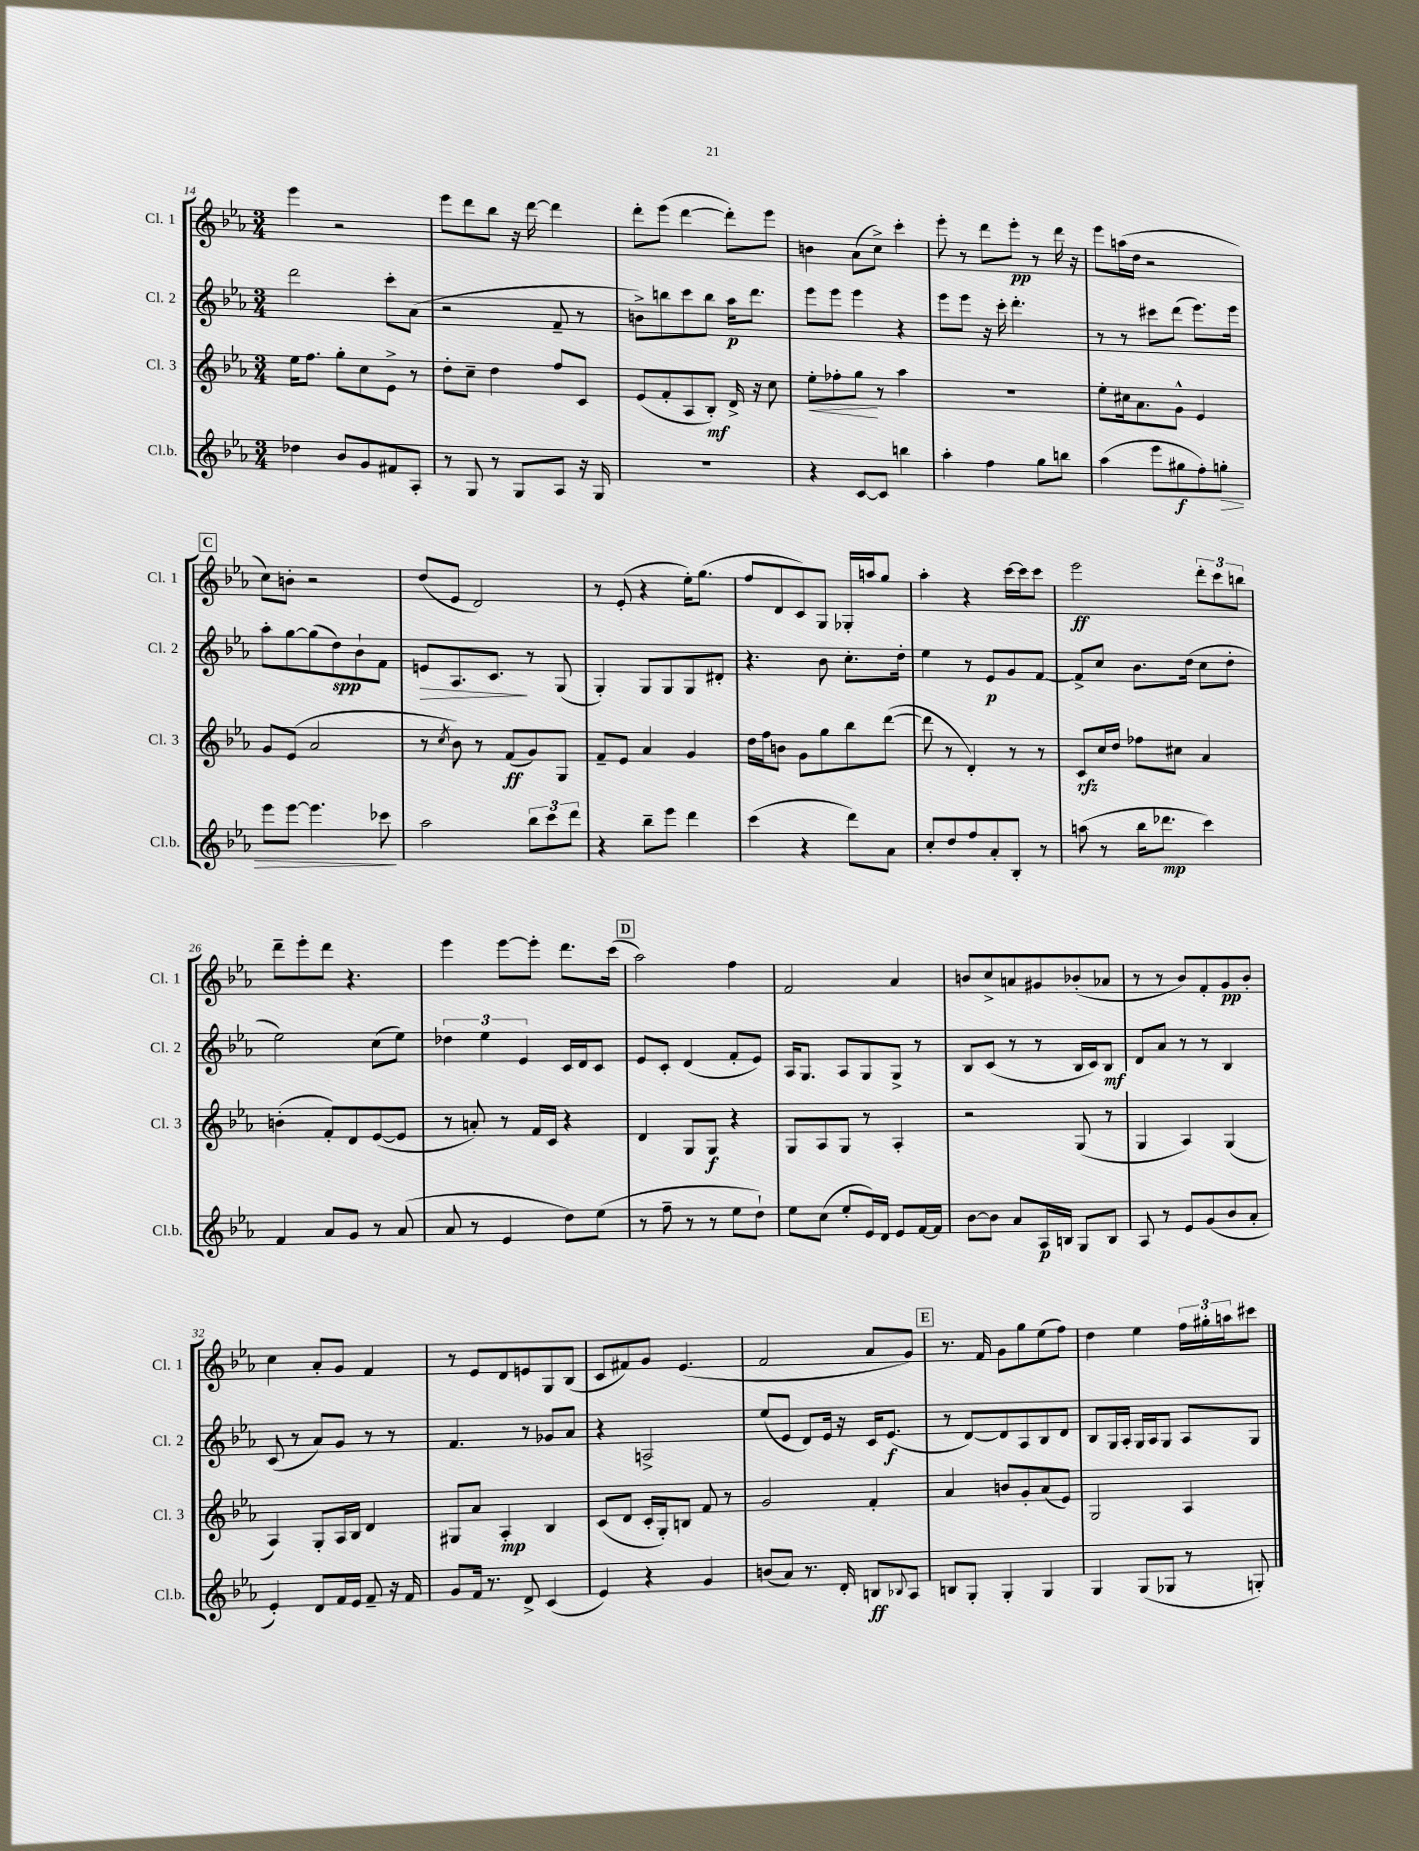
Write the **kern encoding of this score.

**kern	**kern	**kern	**kern
*staff4	*staff3	*staff2	*staff1
*clefG2	*clefG2	*clefG2	*clefG2
*k[b-e-a-]	*k[b-e-a-]	*k[b-e-a-]	*k[b-e-a-]
*M3/4	*M3/4	*M3/4	*M3/4
4dd-	16ee-	2ddd	4eee-
.	8.ff	.	.
8b-	8gg'	.	2r
8g	8cc	.	.
8f#	8e-^	8ccc'	.
8A-'	8r	(8a-	.
=	=	=	=
8r	8dd'	2r	8eee-
8G	8cc~	.	8ddd
8r	4dd	.	8bb-
8G	.	.	16r
.	.	.	[16ddd
8A-	8ff	8f~	4ddd]
16r	8c	8r	.
16G	.	.	.
=	=	=	=
2.r	(8e-	8b^)	8ddd'
.	8f'	8bb	(8eee-
.	8A-	8ccc	[4ddd
.	8B-')	8bb	.
.	16d^	16aa-	8ddd'])
.	16r	8.ddd	.
.	8cc	.	8eee-
=	=	=	=
4r	8ee-'	8eee-	4b
.	8ff-'	8eee-	.
[8c	8gg	4eee-	(8a-
8c]	8r	.	8cc^)
4bb	4aa-	4r	4ccc'
=	=	=	=
4aa-'	2.r	8eee-	8eee-'
.	.	8eee-	8r
4ff	.	16r	8ddd
.	.	16ccc'	.
.	.	4.ddd'	8eee-'
8gg	.	.	8r
8bb	.	.	16ddd
.	.	.	16r
=	=	=	=
(4aa-	8ee-'	8r	8eee-
.	16cc#	8r	(16aa
.	8.a-	.	16dd
8eee-	.	8ccc#	2r
8gg#	8g^^	(8ddd	.
8ff')	4e-	8.eee-)	.
8gg'	.	.	.
.	.	16eee-	.
=	=	=	=
8eee-	8g	8aa-'	8cc)
[8eee-	(8e-	[8gg	8b'
4.eee-]	2a-	(8gg]	2r
.	.	8dd)	.
.	.	8b-`	.
8ccc-	.	8f	.
=	=	=	=
2aa-	8r	8e	(8dd
.	8qcc	.	.
.	8b-)	8.A-	8e-
.	8r	.	2d)
.	.	8.c	.
.	(8f	.	.
12bb-	8g)	8r	.
12ccc	.	.	.
.	8G	(8G	.
12ddd	.	.	.
=	=	=	=
4r	8f~	4G')	8r
.	8e-	.	(8e-'
8bb-~	4a-	8G	4r
8eee-	.	8G	.
4ddd	4g	8G	16ee-')
.	.	.	(8.gg
.	.	8d#'	.
=	=	=	=
(4ccc	16dd	4.r	8ff
.	16ff	.	.
.	8b	.	8d
4r	8g	.	8c)
.	8gg	8b-	8G
8ddd)	8bb-	8.cc'	16G-'
.	.	.	16aa
8a-	([8ddd	.	8gg
.	.	16dd'	.
=	=	=	=
8cc'	8ddd]	4ee-	4aa-'
8dd	8r	.	.
8ff	4d')	8r	4r
8a-'	.	8e-	.
8B-'	8r	8g	[16ccc
.	.	.	16ccc]
8r	8r	[8f	8ccc
=	=	=	=
(8aa	8c	8f^]	2eee-
8r	16cc	8cc	.
.	16dd	.	.
16bb-	8ff-	8.b-	.
8.ddd-	.	.	.
.	8cc#	.	.
.	.	(16dd	.
4ccc)	4a-	8cc	12ddd'
.	.	.	12ccc
.	.	8dd'	.
.	.	.	12bb
=	=	=	=
4f	(4b'	2ee-)	8ddd~
.	.	.	8eee-'
8a-	8f')	.	8ddd
8g	8d	.	4.r
8r	([8e-	(8cc	.
(8a-	8e-]	8ee-)	.
=	=	=	=
8a-	8r	6dd-	4eee-
8r	8a')	.	.
.	.	6ee-	.
4e-	8r	.	[8eee-
.	.	6e-	.
.	16f	.	8eee-']
.	16c	.	.
8dd)	4r	16c	8.ddd
.	.	16d	.
(8ee-	.	8c	.
.	.	.	(16ccc
=	=	=	=
8r	4d	8e-	2aa-)
8ff~	.	8c'	.
8r	8G	(4d	.
8r	8G	.	.
8ee-	4r	8f'	4ff
8dd`)	.	8e-)	.
=	=	=	=
8ee-	8G	16A-	2f
.	.	8.G	.
(8cc	8A-	.	.
8ee-'	8G	8A-	.
16e-)	8r	8G	.
16d	.	.	.
8e-	4A-'	8G^	4a-
[16f	.	8r	.
16f]	.	.	.
=	=	=	=
[8b-	2r	8B-	8b
8b-]	.	(8c	8cc^
8a-	.	8r	8a
16A-	.	8r	8g#
16B	.	.	.
8G	(8G	16B-	(8b-'
.	.	16c)	.
8B	8r	8B-	8a-
=	=	=	=
8A-	4G	8d	8r
8r	.	8a-	8r
8e-	4A-)	8r	8b-)
(8g	.	8r	8f'
8b-	(4G	4B-	8g
8a-'	.	.	8b-'
=	=	=	=
4e-')	4A-)	(8c	4cc
.	.	8r	.
8d	8G'	8a-)	8a-'
16f	16A-	8g	8g
16e-	16B-	.	.
8f~	4d	8r	4f
16r	.	8r	.
16f	.	.	.
=	=	=	=
8g	8G#	4.f	8r
16f	8a-	.	8e-
8.r	.	.	.
.	4A-'	.	8d
8d^	.	8r	8e
(4c	4B-	8g-	8G
.	.	8a-	(8B-
=	=	=	=
4e-)	(8c	4r	8c
.	8d	.	8f#)
4r	16c'	2A^	8g
.	16G')	.	.
.	8B	.	(4.e-
4g	8f	.	.
.	8r	.	.
=	=	=	=
(8b	2g	(8ee-	2f
8a-)	.	8e-	.
8.r	.	8d)	.
.	.	16e-	.
16d'	.	16r	.
8B	4f'	16c	8a-
.	.	(8.e-	.
8qqB-	.	.	.
8A-	.	.	8g)
=	=	=	=
8B	4a-	8r	8.r
8G'	.	[8d)	.
.	.	.	16f
4G'	8b	8d]	8g
.	8g'	8A-	8gg
4G	(8a-	8B-	(8ee-
.	8e-)	8d	8ff)
=	=	=	=
4G	2G	8B-	4dd
.	.	16G	.
.	.	16A-'	.
(8G	.	16G	4ee-
.	.	16A-	.
8G-	.	8G	.
8r	4A-	8A-	24ff
.	.	.	24gg#'
.	.	.	24aa
8G')	.	8G	8ccc#
==	==	==	==
*-	*-	*-	*-
